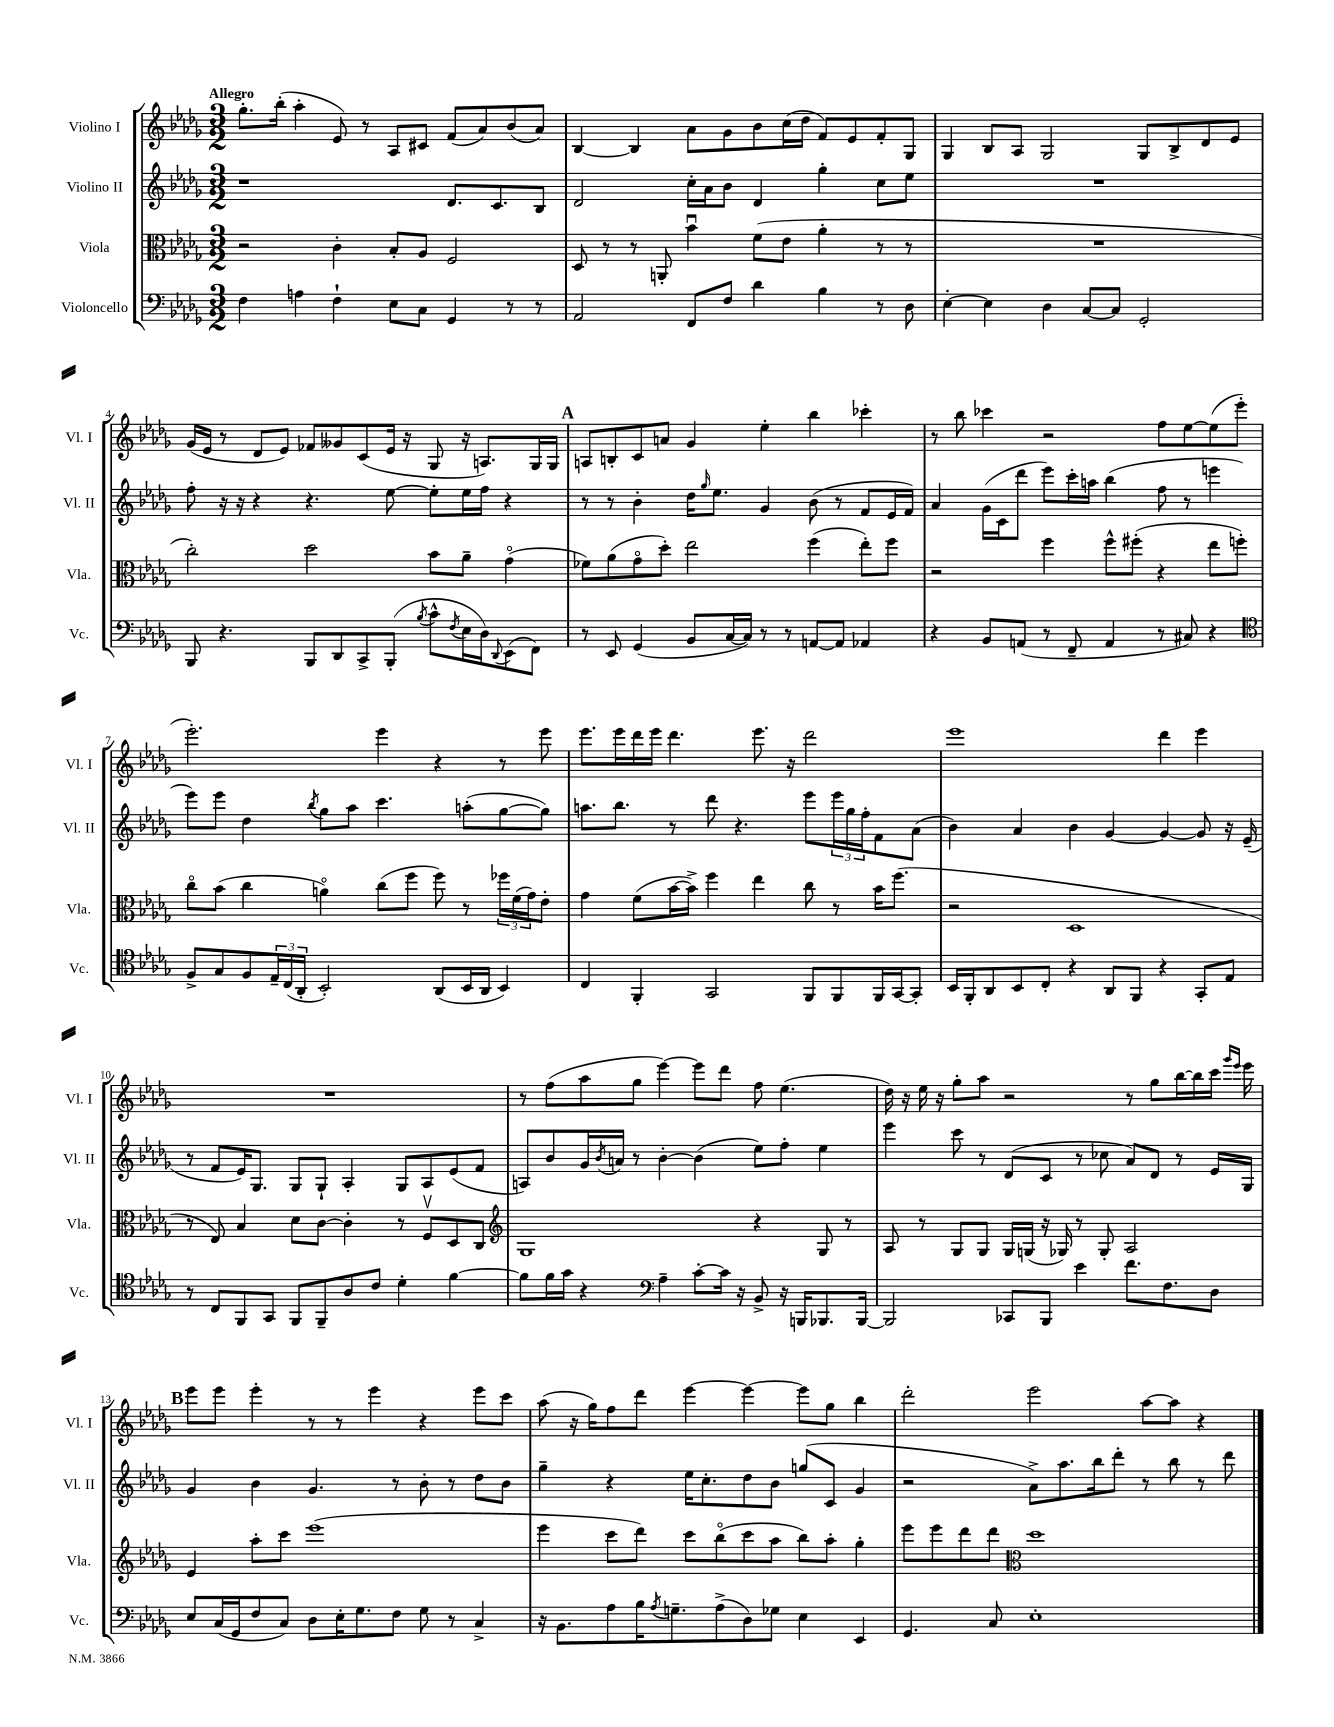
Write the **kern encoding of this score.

**kern	**kern	**kern	**kern
*part4	*part3	*part2	*part1
*staff4	*staff3	*staff2	*staff1
*I"Violoncello	*I"Viola	*I"Violino II	*I"Violino I
*I'Vc.	*I'Vla.	*I'Vl. II	*I'Vl. I
*clefF4	*clefC3	*clefG2	*clefG2
*k[b-e-a-d-g-]	*k[b-e-a-d-g-]	*k[b-e-a-d-g-]	*k[b-e-a-d-g-]
*M3/2	*M3/2	*M3/2	*M3/2
=1	=1	=1	=1
!	!	!	!LO:TX:a:B:t=Allegro
4F\	2r	1r	8.gg-'\L
.	.	.	(16bb-'\Jk
4An\	.	.	4aa-'\
4F`\	4c'\	.	8e-/)
.	.	.	8r
8E-\L	8B-'/L	.	8A-/L
8C\J	8A-/J	.	8c#X/J
4GG-/	2F/	8.d-/L	(8f/L
.	.	.	8a-/)
.	.	8.c/	.
8r	.	.	(8b-/
8r	.	8B-/J	8a-/J)
=2	=2	=2	=2
2AA-/	8D-/	2d-/	[4B-/
.	8r	.	.
.	8r	.	4B-/]
.	8AAn'/	.	.
8FF/L	4b-u\	16cc'\LL	8a-\L
.	.	16a-\J	.
8F/J	.	8b-\J	8g-\
4d-\	(8f\L	4d-/	8b-\
.	8e-\J	.	(16cc\L
.	.	.	16dd-\JJ
4B-\	4a-'\	4gg-'\	8f/L)
.	.	.	8e-/
8r	8r	8cc\L	8f'/
8D-\	8r	8ee-\J	8G-/J
=3	=3	=3	=3
[4E-'\	1.r	1.r	4G-/
4E-\]	.	.	8B-/L
.	.	.	8A-/J
4D-\	.	.	2G-/
[8C/L	.	.	.
8C/J]	.	.	.
2GG-'/	.	.	8G-/L
.	.	.	8B-^/
.	.	.	8d-/
.	.	.	8e-/J
!!LO:LB:g=z
=4	=4	=4	=4
8BBB-/	2cc'\)	8ff'\	(16g-/LL
.	.	.	16e-/JJ
4.r	.	16r	8r
.	.	16r	.
.	.	4r	8d-/L
.	.	.	8e-/J)
8BBB-/L	2dd-\	4.r	8f-X/L
8DD-/	.	.	8g--X/
8CC^/	.	.	(8c/
(8BBB-'/J	.	[8ee-\	16e-/Jk
.	.	.	16r
8qB-/	.	.	.
8c^^\L	8b-\L	8ee-'\L]	8G-/
8qF/	.	.	.
16E-\L	8a-~\J	16ee-\L	16r
16D-\J)	.	16ff\JJ	8.An/L)
8qqDD-/	.	.	.
(8EE-\	(4g-\	4r	.
8FF\J)	.	.	16G-/L
.	.	.	16G-/JJ
!!LO:REH:place=s1:t=A
=5	=5	=5	=5
8r	8f-X\L)	8r	8An/L
8EE-/	(8a-\	8r	8Bn'/
(4GG-/	8g-\	4b-'\	8c/
.	8dd-'\J)	.	8an/J
8BB-/L	2ee-\	16dd-\KL	4g-/
.	.	16qqgg-/	.
.	.	8.ee-\J	.
[16C/L	.	.	.
16C/JJ])	.	.	.
8r	.	4g-/	4ee-'\
8r	.	.	.
[8AAn/L	(4ff\	(8b-\	4bb-\
8AA/J]	.	8r	.
4AA-X/	8ee-'\L)	8f/L	4ccc-X'\
.	8ff\J	16e-/L	.
.	.	16f/JJ)	.
=6	=6	=6	=6
4r	2r	4a-/	8r
.	.	.	8bb-\
8BB-/L	.	(16g-\LL	4ccc-X\
.	.	16c\J	.
(8AAn/J	.	8ddd-\J	.
8r	4ff\	8eee-\L)	2r
8FF~/	.	16ccc'\L	.
.	.	16aan\JJ	.
4AA/	8ff^^\L	(4bb-\	.
.	(8ff#X'\J	.	.
8r	4r	8ff\	8ff\L
8C#X/)	.	8r	[8ee-\
4r	8ee-\L	4eeen\	(8ee-\]
.	8ffn'\J)	.	8eee-'\J
!!LO:LB:g=z
=7	=7	=7	=7
*clefC4	*	*	*
8F^/L	8cc\L	8eee-\L)	2.eee-'\)
8G-/	(8b-\J	8eee-\J	.
8F/	4cc\	4dd-\	.
24E-~/L	.	.	.
(24C/	.	.	.
24AA-'/JJ	.	.	.
.	.	8qbb-/	.
2BB-'/)	4an\)	8gg-\L	.
.	.	8aa-\J	.
.	(8cc\L	4.ccc\	4eee-\
.	8ff\J	.	.
(8AA-/L	8ff\)	.	4r
16BB-/L	8r	(8aan'\L	.
16AA-/JJ	.	.	.
4BB-/)	24ff-X\LL	[8gg-\	8r
.	(24f\	.	.
.	24g-\J)	.	.
.	8e-'\J	8gg-\J])	8eee-\
=8	=8	=8	=8
4C/	4g-\	8.aan\L	8.eee-\L
.	.	8.bb-\J	16eee-\L
4FF'/	(8f\L	.	16ddd-\
.	.	.	16eee-\JJ
.	[16b-\L	8r	4.ddd-\
.	16b-^\JJ])	.	.
2GG-/	4ff\	8ddd-\	.
.	.	4.r	.
.	4ee-\	.	8.eee-\
.	.	.	16r
8FF/L	8cc\	8eee-\L	2ddd-\
8FF/	8r	24eee-\L	.
.	.	24gg-\	.
.	.	24ff'\J	.
16FF/L	16b-\KL	8f\	.
[16GG-/J	(8.ff\J	.	.
8GG-'/J]	.	(8a-\J	.
=9	=9	=9	=9
16BB-/LL	2r	4b-\)	1eee-
16FF'/J	.	.	.
8AA-/	.	.	.
8BB-/	.	4a-/	.
8C'/J	.	.	.
4r	1D-	4b-\	.
8AA-/L	.	[4g-/	.
8FF/J	.	.	.
4r	.	4g-/_	4ddd-\
8GG-'/L	.	8g-/]	4eee-\
8E-/J	.	16r	.
.	.	(16e-~/	.
!!LO:LB:g=z
=10	=10	=10	=10
8r	8r	8r	1.r
8C/L	8E-/)	8f/L	.
8FF/	4B-/	16e-/K)	.
.	.	8.G-/J	.
8GG-/J	.	.	.
8FF/L	8d-\L	8G-/L	.
8FF~/	[8c\J	8G-`/J	.
8A-/	4c'\]	4A-'/	.
8c/J	.	.	.
4d-'\	8r	8G-/L	.
.	8Fv/L	8A-/	.
[4f\	8D-/	(8e-/	.
.	8C/J	8f/J	.
=11	=11	=11	=11
*	*clefG2	*	*
8f\L]	1G-	8An/L)	8r
16f\L	.	8b-/	(8ff\L
16g-\JJ	.	.	.
4r	.	16g-/L	8aa-\
.	.	8qb-/	.
.	.	16an/JJ	.
.	.	8r	8gg-\J
*clefF4	*	*	*
4A-~\	.	[4b-'\	[4eee-\)
[8c'\L	.	(4b-\]	8eee-\L]
16c\Jk]	.	.	8ddd-\J
16r	.	.	.
8BB-^/	4r	8ee-\L)	8ff\
16r	.	8ff'\J	(4.ee-\
16BBBn/KL	.	.	.
8.BBB-X/	8G-/	4ee-\	.
.	8r	.	.
[16BBB-/Jk	.	.	.
=12	=12	=12	=12
2BBB-/]	8A-/	4eee-\	16dd-\)
.	.	.	16r
.	8r	.	16ee-\
.	.	.	16r
.	8G-/L	8ccc\	8gg-'\L
.	8G-/J	8r	8aa-\J
8CC-X/L	16G-/LL	(8d-/L	2r
.	(16Gn/JJ	.	.
8BBB-/J	16r	8c/J	.
.	16G-X/)	.	.
4e-\	8r	8r	.
.	8G-'/	8cc-X\	.
8.f\L	2A-/	8a-/L)	8r
.	.	8d-/J	8gg-\L
8.F\	.	.	.
.	.	8r	[16bb-\L
.	.	.	16bb-\]
8D-\J	.	16e-/LL	16ccc\JJ
.	.	.	16qqggg-/LL
.	.	.	16qqeee-/JJ
.	.	16G-/JJ	16eee-\
!!LO:LB:g=z
!!LO:REH:place=s1:t=B
=13	=13	=13	=13
8E-/L	4e-/	4g-/	8eee-\L
(16C/L	.	.	8eee-\J
16GG-/J	.	.	.
8F/	8aa-'\L	4b-\	4eee-'\
8C/J)	8ccc\J	.	.
8D-\L	(1eee-	4.g-/	8r
16E-'\K	.	.	8r
8.G-\	.	.	.
.	.	.	4eee-\
8F\J	.	8r	.
8G-\	.	8b-'\	4r
8r	.	8r	.
4C^/	.	8dd-\L	8eee-\L
.	.	8b-\J	8ccc\J
=14	=14	=14	=14
16r	4eee-\	4gg-~\	(8aa-\
8.BB-\L	.	.	.
.	.	.	16r
.	.	.	16gg-\KL)
8A-\	8ccc\L	4r	8ff\
16B-\K	8ddd-\J)	.	8ddd-\J
8qA-/	.	.	.
8.Gn~\	.	.	.
.	8ccc\L	16ee-\KL	[4eee-\
.	.	8.cc'\	.
(8A-^\	(8bb-\	.	.
8D-\)	8ccc\	8dd-\	4eee-\_
8G-X\J	8aa-\J	8b-\J	.
4E-\	8bb-\L)	(8ggn/L	8eee-\L]
.	8aa-'\J	8c/J	8gg-\J
4EE-/	4gg-'\	4g-/	4bb-\
=15	=15	=15	=15
4.GG-/	8eee-\L	2r	2ddd-'\
.	8eee-\	.	.
.	8ddd-\	.	.
8C/	8ddd-\J	.	.
*	*clefC3	*	*
1E-'	1dd-	8a-^\L)	2eee-\
.	.	8.aa-\	.
.	.	16bb-\k	.
.	.	8ddd-'\J	.
.	.	8r	[8aa-\L
.	.	8bb-\	8aa-\J]
.	.	8r	4r
.	.	8ddd-\	.
==	==	==	==
*-	*-	*-	*-
